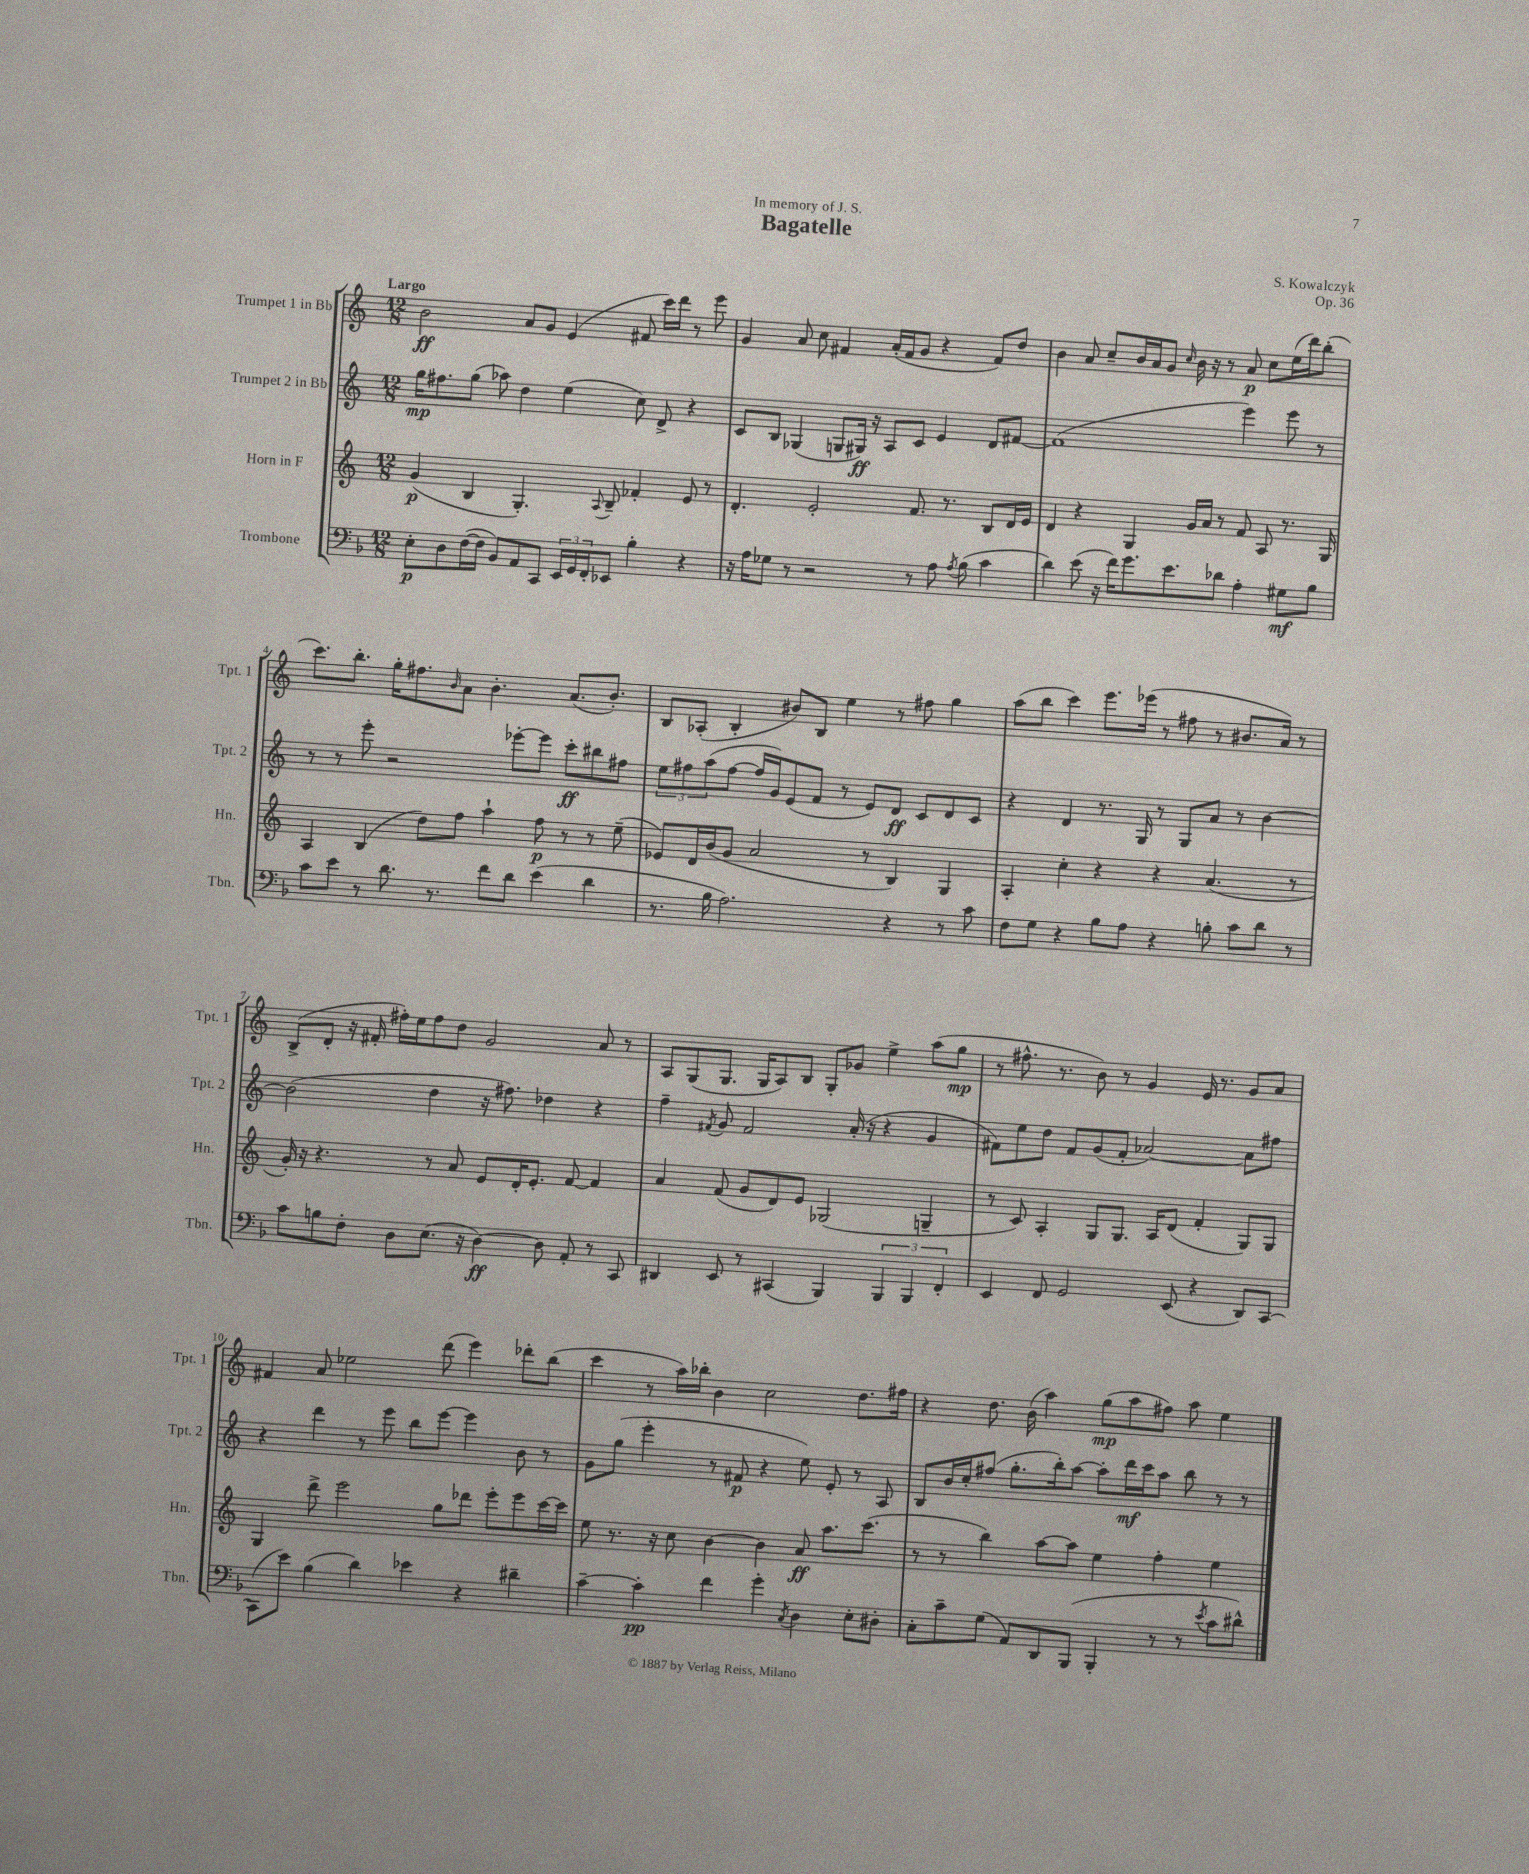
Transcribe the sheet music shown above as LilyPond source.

\header { title = "Bagatelle" composer = "S. Kowalczyk" dedication = "In memory of J. S." opus = "Op. 36" }
<<
\new StaffGroup <<
\new Staff = "s0" \with { instrumentName = "Trumpet 1 in Bb" shortInstrumentName = "Tpt. 1" } {
    \clef treble \key c \major \numericTimeSignature \time 12/8 \tempo "Largo"
    b'2\ff a'8 g'8 e'4( fis'8 c'''16) d'''16 r8 e'''8 |
    g'4 a'8 c''8 fis'4 a'16-.( fis'16 g'8 r4 fis'8) d''8 |
    b'4 a'8 c''8-- b'16 a'16 g'8 \grace { c''16 } b'16 r16 r8 a'8\p c''8 e''16( d'''16) b''8-.( |
    c'''8.) b''8.-. g''16-. fis''8. \grace { b'16 } a'8 b'4.-. a'8.( b'8.-.) |
    b8 aes8-.( b4-. bis'8) b8 e''4 r8 fis''8 g''4 |
    a''8( b''8 c'''4) e'''8. ees'''16( r8 fis''8 r8 bis'8. a'16) r8 |
    b8->( d'8-. r16 fis'16-. fis''16-.) e''16 fis''8 d''8 g'2 a'8 r8 |
    a8 g8( g8. g16 a8) b8 g8-. ges'8 e''4-> a''8( g''8\mp |
    r8 fis''8.-^ r8. b'8) r8 g'4 e'16 r8. g'8 a'8 |
    fis'4 a'8 ees''2 d'''8( e'''4) des'''8-. b''8( |
    c'''4 r8 a''16) bes''16-. b'4 c''2 d''8. fis''16 |
    r4 d''8. b'16( a''4) g''8\mp( a''8 fis''8) a''8 e''4 \bar "|." |
}
\new Staff = "s1" \with { instrumentName = "Trumpet 2 in Bb" shortInstrumentName = "Tpt. 2" } {
    \clef treble \key c \major \numericTimeSignature \time 12/8
    g''16\mp fis''8. g''8( aes''8) d''4 e''4( c''8) d'8-> r4 |
    c'8 b8 ges4( g8 gis16\ff) r16 a8 c'8 e'4 d'8 fis'8~ |
    fis'1( e'''4) e'''8 r8 |
    r8 r8 e'''8-. r2 ees'''8~-. ees'''8 c'''8-.\ff bis''8 fis''8 |
    \tuplet 3/2 { e''8 fis''8 a''8( } fis''8~ fis''16 g'16) e'8( f'8 r8 e'8) d'8\ff c'8 d'8 c'8 |
    r4 d'4 r8. g16 r8 g8 a'8 r8 b'4~ |
    b'2( d''4 r16 fis''8.) des''4 r4 |
    f''4-- \acciaccatura { fis'8 } g'8 fis'2 a'16-.( r16 r4 g'4 |
    fis'8) e''8 d''8 fis'8 g'8( fis'8-. aes'2~) aes'8 fis''8 |
    r4 d'''4 r8 e'''8 b''8 e'''8~ e'''4 b'8 r8 |
    g'8 g''8( e'''4-. r8 fis'8\p r4 e''8) e'8-. r8 a8 |
    b8 b'16 c''16-. fis''8( g''8.-. b''16-.) a''8~ a''8-. d'''16\mf c'''16 a''8 b''8 r8 r8 \bar "|." |
}
\new Staff = "s2" \with { instrumentName = "Horn in F" shortInstrumentName = "Hn." } {
    \clef treble \key c \major \numericTimeSignature \time 12/8
    g'4\p( b4 g4.-.) \appoggiatura { a8 } b8-- fes'4-. e'8 r8 |
    d'4.-. e'2-. f'8. r8. b8 d'16 e'16 |
    d'4 r4 g4 g'16 a'16 r8 f'8 a8 r8. g16 |
    a4 b4( d''8) f''8 a''4-! f''8\p r8 r8 e''8--( |
    ees'8) d'16 b'16( g'8 a'2 r8 b4) g4 |
    a4-. c''4-. r4 r4 a'4.( r8 |
    g'16-.) r16 r4. r8 a'8 e'8 d'16-. e'8.-. f'8~ f'4 |
    a'4 f'8( g'8 d'8) e'8 ges2( g4-- |
    r8 c'8) a4-. g8 g8. a16 d'8( f'4-. g8) g8 |
    g4 d'''8-> e'''2 g''8 des'''8 e'''8-. e'''8 c'''16~ c'''16 |
    e''8 r8. r16 c''8 b'4~ b'4 a'8\ff a''8. c'''8.( |
    r8 r8 b''4) a''8~ a''8 e''4 f''4-. e''4 \bar "|." |
}
\new Staff = "s3" \with { instrumentName = "Trombone" shortInstrumentName = "Tbn." } {
    \clef bass \key f \major \numericTimeSignature \time 12/8
    e8-.\p d8 f16~( f16 bes,8) a,8 c,8 \tuplet 3/2 { e,16 g,16 f,16-. } ees,8 bes4-. r4 |
    r16 a16 ges8 r8 r2 r8 a8 \acciaccatura { a8 } bes8( c'4 |
    d'4) e'8( r16 f'16) g'8. e'8. des'8 a4-. gis8\mf bes8 |
    c'8 e'8 r8 d'8. r8. f'8 d'8 e'4( d'4 |
    r8. bes16 a2.) r4 r8 c'8 |
    f8 g8 r4 bes8 a8 r4 b8-. c'8 d'8 r8 |
    c'8 b8 f8-. d8 e8.( r16 d4~\ff) d8 a,8-. r8 c,8 |
    dis,4 e,8 r8 cis,4( bes,,4) \tuplet 3/2 { bes,,4 bes,,4 f,4-. } |
    e,4 f,8 g,2 e,8( r4 d,8) c,8~ |
    c,8( e'8) bes4( d'4) ees'4 r4 dis'4-- |
    c'4~-- c'4-.\pp f'4 g'4-. \acciaccatura { c8 } d4 e8-. dis8-. |
    c8-. c'8-- g8( a,8) d,8 bes,,8( bes,,4-. r8 r8 \acciaccatura { e'8 } c'8 dis'8-^) \bar "|." |
}
>>
>>
